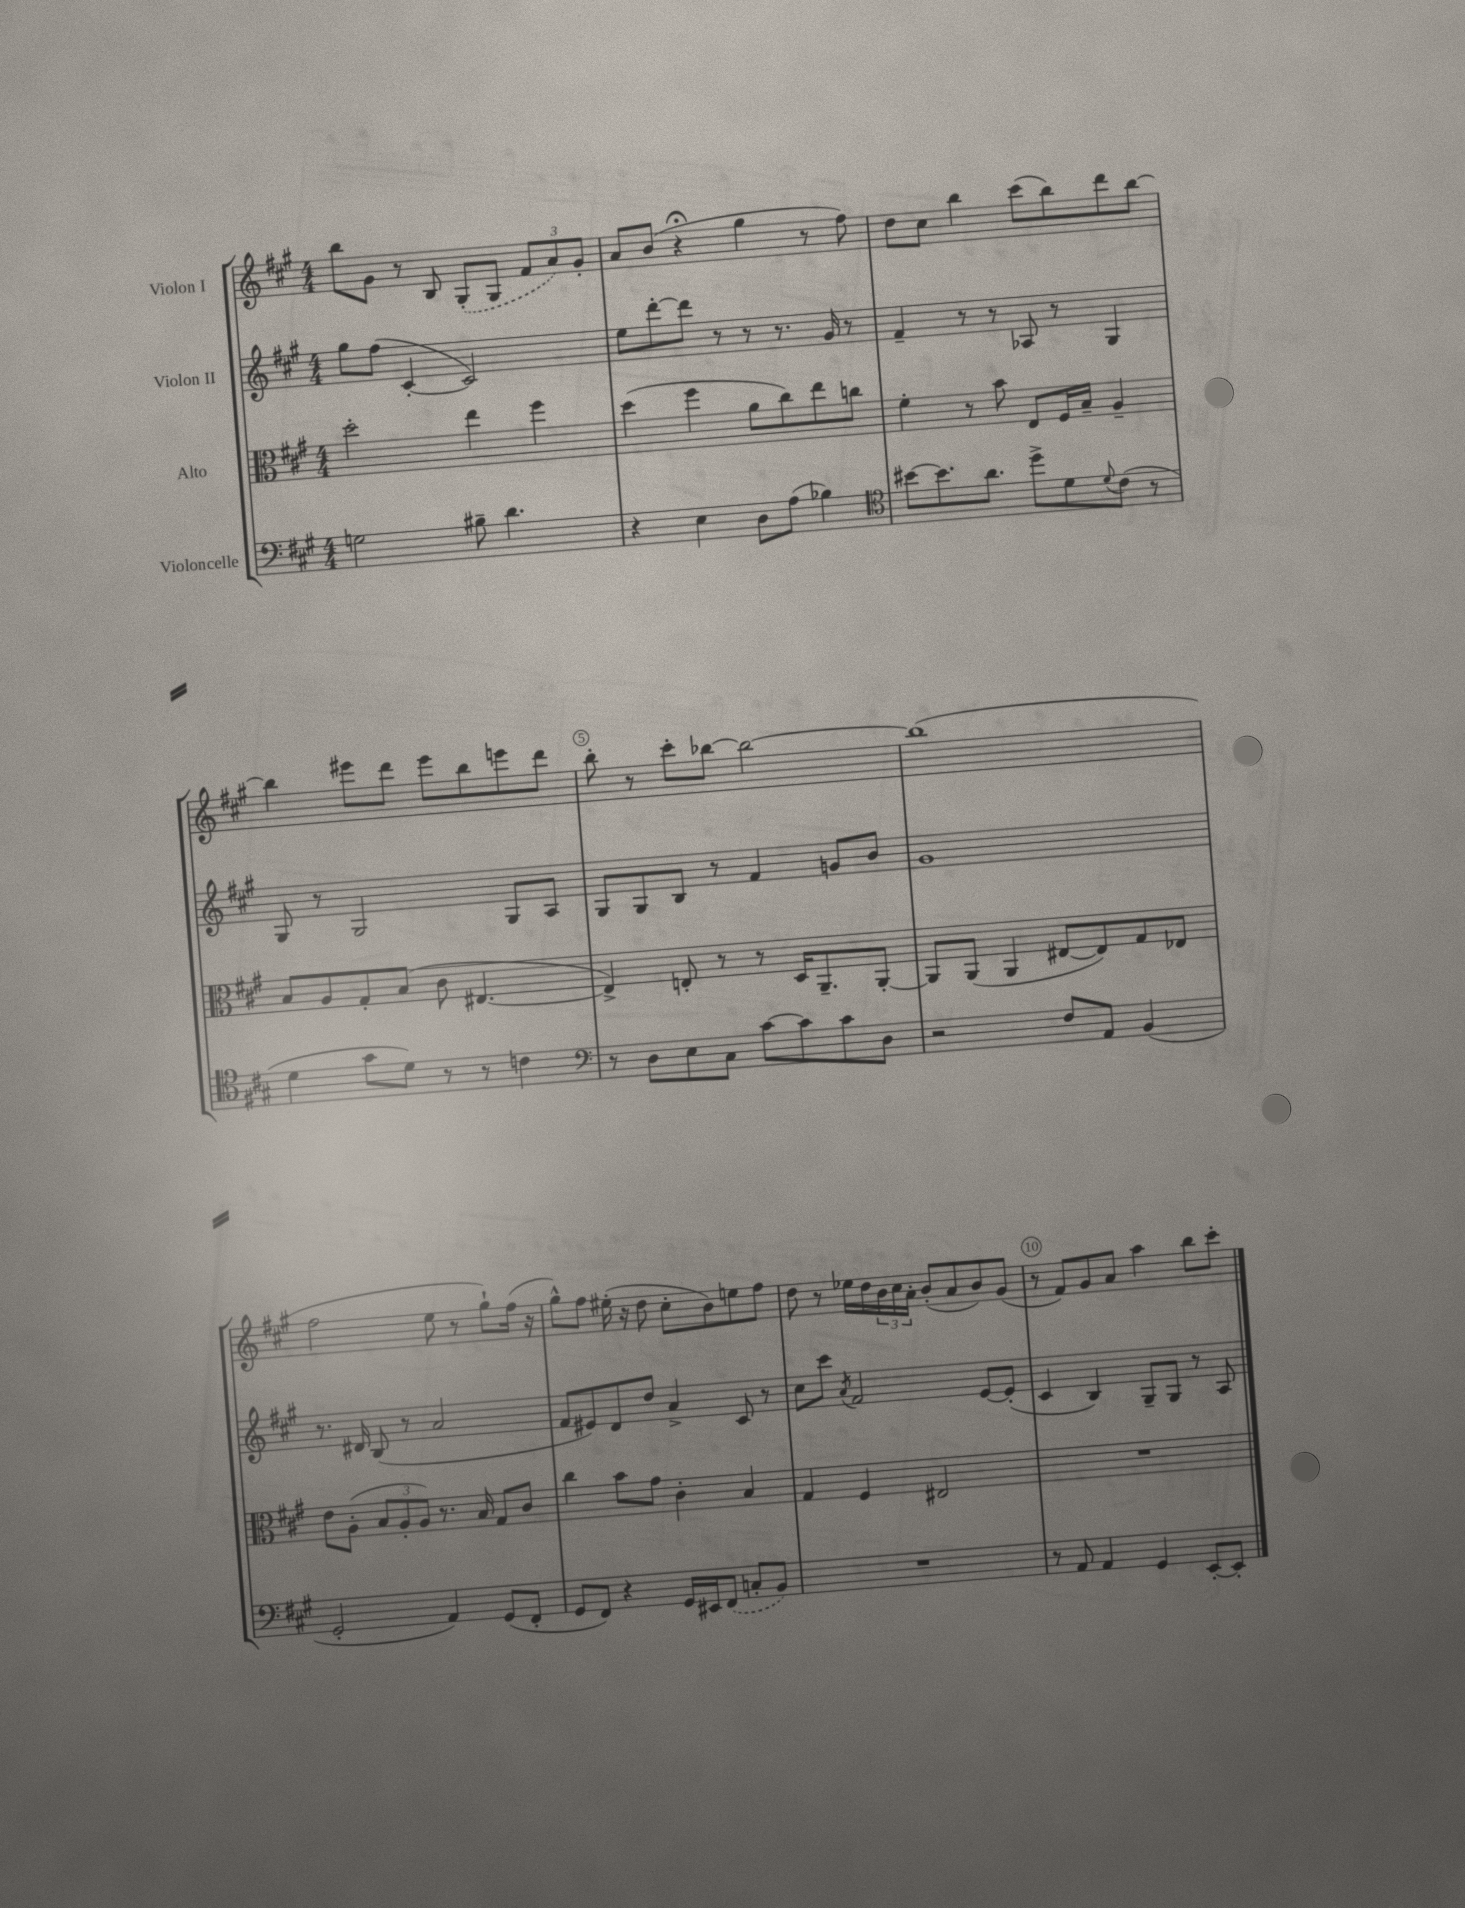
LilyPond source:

<<
\new StaffGroup <<
\new Staff = "s0" \with { instrumentName = "Violon I" } {
    \clef treble \key a \major \numericTimeSignature \time 4/4
    b''8 gis'8 r8 b8 \once \slurDashed gis8-.( gis8 \tuplet 3/2 { fis'8 a'8) gis'8-. } |
    a'8 b'8( r4\fermata gis''4 r8 fis''8) |
    d''8 cis''8 b''4 cis'''8( b''8) d'''8 b''8~ |
    b''4 eis'''8 d'''8 eis'''8 b''8 e'''8 d'''8 |
    b''8-. r8 cis'''8-. bes''8~ bes''2~ |
    bes''1( |
    fis''2 e''8 r8 gis''8-!) fis''16( r16 |
    gis''8-^) fis''8 eis''16-.( r16 d''8 cis''8-. b'8) e''8 fis''8 |
    d''8 r8 ees''16 d''16 \tuplet 3/2 { b'16 cis''16 a'16-. } b'8-.( a'8 b'8) gis'8( |
    r8 fis'8) gis'8 a'8 a''4 b''8 cis'''8-. \bar "|." |
}
\new Staff = "s1" \with { instrumentName = "Violon II" } {
    \clef treble \key a \major \numericTimeSignature \time 4/4
    gis''8 fis''8( cis'4~-. cis'2) |
    e''8 d'''8~-. d'''8 r8 r8 r8. gis'16 r8 |
    fis'4-- r8 r8 aes8 r8 gis4 |
    gis8 r8 gis2 gis8 a8 |
    gis8 gis8 b8 r8 fis'4 g'8 b'8 |
    gis'1 |
    r8. dis'16 b8( r8 a'2 |
    fis'8 eis'8) d'8 d''8 a'4-> cis'8 r8 |
    cis''8 cis'''8 \acciaccatura { a'8 } fis'2 e'8~ e'8-.( |
    cis'4 b4) gis8-- gis8 r8 a8 \bar "|." |
}
\new Staff = "s2" \with { instrumentName = "Alto" } {
    \clef alto \key a \major \numericTimeSignature \time 4/4
    d''2-. e''4 fis''4 |
    d''4( fis''4 a'8 cis''8) e''8 c''8 |
    fis'4-. r8 b'8 e8 fis16 b16-- a4-- |
    b8 a8 gis8-. b8( cis'8 eis4.~ |
    eis4->) e8-. r8 r8 d16 a,8.-- a,8~-. |
    a,8 a,8( a,4 eis8~ eis8) gis8 ees8 |
    e'8 a8-.( \tuplet 3/2 { b8 a8-. a8) } r8. b16 gis8 cis'8 |
    cis''4 b'8 gis'8 cis'4-. b4 |
    gis4 fis4 eis2 |
    R1 \bar "|." |
}
\new Staff = "s3" \with { instrumentName = "Violoncelle" } {
    \clef bass \key a \major \numericTimeSignature \time 4/4
    g2 bis8-- d'4. |
    r4 e4 d8 a8( bes4) |
    \clef tenor bis'8~ bis'8. a'8. d''8-> d'8 \appoggiatura { d'8 } cis'8( r8 |
    d'4 gis'8 d'8) r8 r8 c'4 |
    \clef bass r8 d8 e8 cis8 cis'8~ cis'8 cis'8 d8 |
    r2 fis8 a,8 b,4( |
    gis,2-. a,4) gis,8( fis,8-. |
    gis,8 fis,8) r4 gis,16 eis,16 \once \slurDashed fis,8( c8-. b,8) |
    R1 |
    r8 a,8 a,4 gis,4 e,8~-. e,8-. \bar "|." |
}
>>
>>
\layout { \context { \Score \override BarNumber.break-visibility = ##(#f #t #t) barNumberVisibility = #(every-nth-bar-number-visible 5) \override BarNumber.stencil = #(make-stencil-circler 0.1 0.3 ly:text-interface::print) } }
